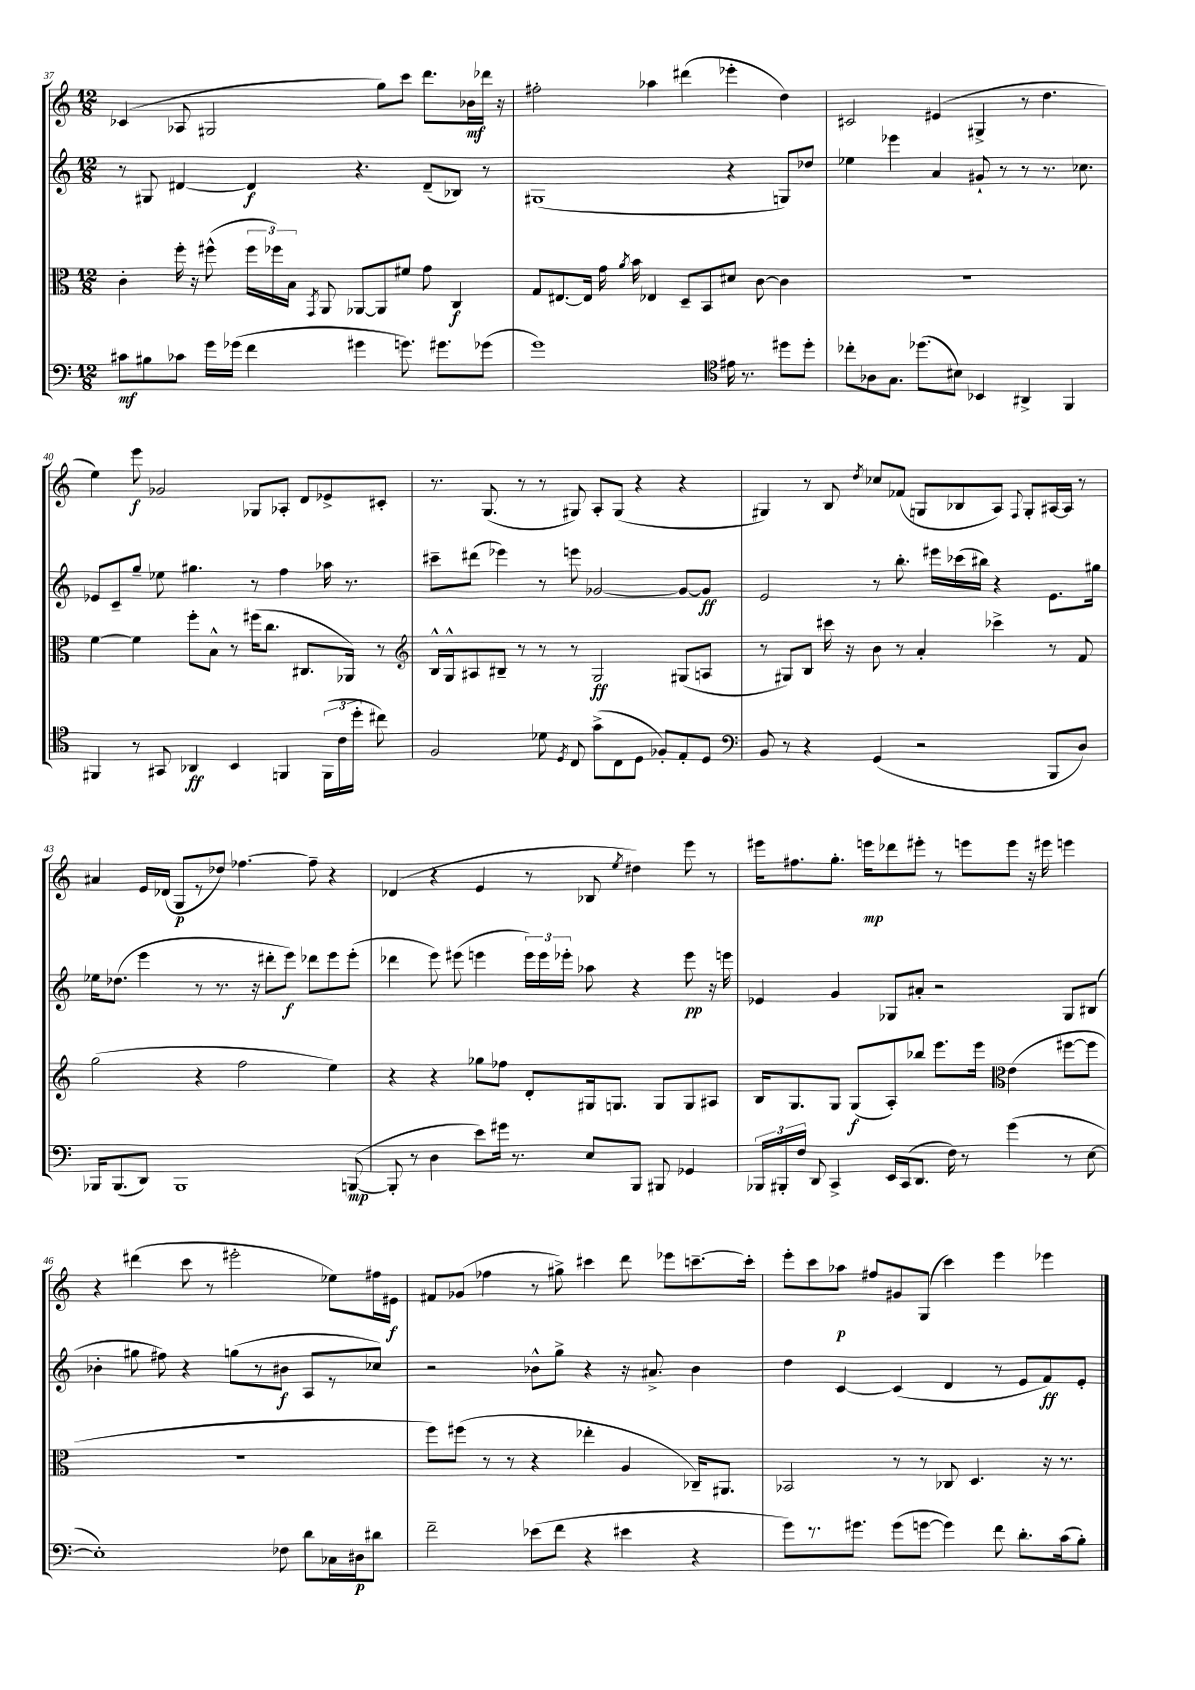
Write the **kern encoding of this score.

**kern	**dynam	**kern	**dynam	**kern	**dynam	**kern	**dynam
*part4	*part4	*part3	*part3	*part2	*part2	*part1	*part1
*staff4	*staff4	*staff3	*staff3	*staff2	*staff2	*staff1	*staff1
*clefF4	*	*clefC3	*	*clefG2	*	*clefG2	*
*k[]	*	*k[]	*	*k[]	*	*k[]	*
*M12/8	*	*M12/8	*	*M12/8	*	*M12/8	*
=37	=37	=37	=37	=37	=37	=37	=37
8c#X\L	mf	4c'\	.	8r	.	(4c-X/	.
8B#X\	.	.	.	8G#X/	.	.	.
8c-X\J	.	16ff'\	.	[4d#X/	.	8A-X/	.
.	.	16r	.	.	.	.	.
16g\LL	.	(8ff#X^^\	.	.	.	2G#X/	.
(16g-X\JJ	.	.	.	.	.	.	.
4f\	.	24ff#\LL	.	4d#/]	f	.	.
.	.	24ff-X\)	.	.	.	.	.
.	.	24B\JJ	.	.	.	.	.
.	.	8qGG/	.	.	.	.	.
.	.	8AA/	.	.	.	.	.
4g#X\	.	[8AA-X/L	.	4.r	.	.	.
.	.	8AA-/]	.	.	.	8gg\L)	.
8.gn\)	.	8f#X/J	.	.	.	8ccc\J	.
.	.	8g\	.	(8d#~/L	.	8.ddd\L	.
8.g#X\L	.	.	.	.	.	.	.
.	.	4C/	f	8B-X/J)	.	.	.
.	.	.	.	.	.	16b-X\L	mf
(8g-X\J	.	.	.	8r	.	16ddd-X\JJ	.
.	.	.	.	.	.	16r	.
=38	=38	=38	=38	=38	=38	=38	=38
1g)	.	8G/L	.	(1G#X	.	2ff#X'\	.
.	.	[8.E#X/	.	.	.	.	.
.	.	16E#/Jk]	.	.	.	.	.
.	.	16g\	.	.	.	.	.
.	.	8qa/	.	.	.	.	.
.	.	16b\	.	.	.	.	.
.	.	4E-X/	.	.	.	4aa-X\	.
.	.	8D~/L	.	.	.	(4ddd#X\	.
.	.	8BB/	.	.	.	.	.
*clefC4	*	*	*	*	*	*	*
16e#X\	.	8d#X/J	.	4r	.	4eee-X'\	.
8.r	.	.	.	.	.	.	.
.	.	[8c\	.	.	.	.	.
8dd#X\L	.	4c\]	.	8Gn/L)	.	4dd\)	.
8dd#'\J	.	.	.	8dd-X/J	.	.	.
=39	=39	=39	=39	=39	=39	=39	=39
8cc-X'\L	.	1.r	.	4ee-X\	.	2c#X/	.
8A-X\	.	.	.	.	.	.	.
8.G\J	.	.	.	4eee-X\	.	.	.
(8.dd-X\L	.	.	.	.	.	.	.
.	.	.	.	4a/	.	(4e#X/	.
8B#X\J)	.	.	.	.	.	.	.
4BB-X/	.	.	.	8g#X`/	.	4G#X^/	.
.	.	.	.	8r	.	.	.
4AA#X^/	.	.	.	8r	.	8r	.
.	.	.	.	8.r	.	4.dd\	.
4FF/	.	.	.	.	.	.	.
.	.	.	.	8.cc-X\	.	.	.
!!LO:LB:g=z
=40	=40	=40	=40	=40	=40	=40	=40
4FF#X/	.	[4f\	.	8e-X/L	.	4ee\)	.
.	.	.	.	8c~/	.	.	.
8r	.	4f\]	.	8gg~/J	.	8eee\	f
8GG#X/	.	.	.	8ee-X\	.	2g-X/	.
4AA-X/	ff	8ff'\L	.	4.gg#X\	.	.	.
.	.	8B^^\J	.	.	.	.	.
4BB/	.	8r	.	.	.	.	.
.	.	(16ff#X\KL	.	8r	.	8G-X/L	.
.	.	8.cc\J	.	.	.	.	.
4FFn/	.	.	.	4ff\	.	8A-X'/J	.
.	.	8.C#X/L	.	.	.	8d/L	.
(24FF\LL	.	.	.	16aa-X\	.	8e-X^/	.
24c\	.	.	.	.	.	.	.
.	.	16AA-X/Jk)	.	8.r	.	.	.
24dd'\JJ	.	.	.	.	.	.	.
8cc#X\)	.	8r	.	.	.	8c#X'/J	.
=41	=41	=41	=41	=41	=41	=41	=41
*	*	*clefG2	*	*	*	*	*
2F/	.	16B^^/LL	.	8ccc#X~\L	.	8.r	.
.	.	16G^^/J	.	.	.	.	.
.	.	8A#X/	.	(8ddd#X\J	.	.	.
.	.	.	.	.	.	(8.G/	.
.	.	8B#X~/J	.	4eee-X\)	.	.	.
.	.	8r	.	.	.	8r	.
8d-X\	.	8r	.	8r	.	8r	.
8qD/	.	.	.	.	.	.	.
8C/	.	8r	.	8eeen\	.	8G#X/)	.
(8g^\L	.	2G/	ff	[2g-X/	.	8A'/L	.
8C\	.	.	.	.	.	(8G#/J	.
8D\J	.	.	.	.	.	4r	.
8F-X'/L)	.	.	.	.	.	.	.
8E'/	.	(8G#X/L	.	8g-/L_	.	4r	.
8D/J	.	8An/J	.	8g-/J]	ff	.	.
=42	=42	=42	=42	=42	=42	=42	=42
*clefF4	*	*	*	*	*	*	*
8BB/	.	8r	.	2e/	.	4G#X/)	.
8r	.	8G#X/L)	.	.	.	.	.
4r	.	8B/J	.	.	.	8r	.
.	.	16ccc#X\	.	.	.	8B/	.
.	.	16r	.	.	.	.	.
.	.	.	.	.	.	8qdd/	.
(4GG/	.	8b\	.	8r	.	8cc-X/L	.
.	.	8r	.	8.bb'\	.	(8f-X/J	.
2r	.	4a'/	.	.	.	8Gn/L	.
.	.	.	.	16eee#X\LL	.	.	.
.	.	.	.	(16ccc-X\	.	8B-X/	.
.	.	.	.	16bb#X\JJ)	.	.	.
.	.	4ccc-X^\	.	4r	.	8A/J)	.
.	.	.	.	.	.	8qqF/	.
.	.	.	.	.	.	8G'/L	.
8BBB/L	.	8r	.	8.e\L	.	[16A#X/L	.
.	.	.	.	.	.	16A#/JJ]	.
8D/J)	.	8f/	.	.	.	8r	.
.	.	.	.	16gg#X\Jk	.	.	.
!!LO:LB:g=z
=43	=43	=43	=43	=43	=43	=43	=43
16BBB-X/KL	.	(2gg\	.	16ee-X\KL	.	4a#X/	.
(8.BBB-/	.	.	.	(8.dd-X\J	.	.	.
8DD/J)	.	.	.	4eee\	.	16e/LL	.
.	.	.	.	.	.	(16d-X/JJ	.
1BBB-	.	.	.	.	.	8G/L	p
.	.	4r	.	8r	.	8r	.
.	.	.	.	8.r	.	8dd-X/J)	.
.	.	2ff\	.	.	.	[4.ff-X\	.
.	.	.	.	16r	.	.	.
.	.	.	.	8ddd#X'\L	.	.	.
.	.	.	.	8eee\J)	f	.	.
.	.	.	.	8ddd-X\L	.	8ff-~\]	.
.	.	4ee\)	.	8eee\	.	4r	.
([8BBBn/	mp	.	.	(8eee'\J	.	.	.
=44	=44	=44	=44	=44	=44	=44	=44
8BBB'/]	.	4r	.	4ddd-X\	.	(4d-X/	.
8r	.	.	.	.	.	.	.
4D\	.	4r	.	8eee\)	.	4r	.
.	.	.	.	(8eee#X\	.	.	.
8e\L)	.	8gg-X\L	.	4eeen\	.	4e/	.
16g#X\Jk	.	8ff-X\J	.	.	.	.	.
8.r	.	.	.	.	.	.	.
.	.	8d'/L	.	24eee\LL)	.	8r	.
.	.	.	.	24eee\	.	.	.
.	.	.	.	24eee-X'\JJ	.	.	.
8E/L	.	16G#X/k	.	8aa-X\	.	8B-X/	.
.	.	8.Gn/J	.	.	.	.	.
.	.	.	.	.	.	8qee/	.
8BBB/J	.	.	.	4r	.	4dd#X\)	.
8BBB#X/	.	8G/L	.	.	.	.	.
4GG-X/	.	8G/	.	8eee-\	pp	8eee\	.
.	.	8A#X/J	.	16r	.	8r	.
.	.	.	.	16eeen\	.	.	.
=45	=45	=45	=45	=45	=45	=45	=45
24BBB-X/LL	.	16B/KL	.	4e-X/	.	16eee#X\KL	.
24BBB#X'/	.	.	.	.	.	.	.
.	.	8.G/	.	.	.	8.ff#X\	.
24F/JJ	.	.	.	.	.	.	.
8DD/	.	.	.	.	.	.	.
4CC^/	.	8G/J	.	4g/	.	8.gg'\J	.
.	.	(8G/L	f	.	.	.	.
.	.	.	.	.	.	16eeen\KL	mp
16EE/LL	.	8A'/)	.	8G-X/L	.	8ddd-X\	.
(16CC/J	.	.	.	.	.	.	.
8.DD/J	.	8bb-X/J	.	8a#X'/J	.	8eee#X'\J	.
.	.	8.eee\L	.	2r	.	8r	.
16F\)	.	.	.	.	.	.	.
8r	.	.	.	.	.	8eeen\L	.
.	.	16eee\Jk	.	.	.	.	.
*	*	*clefC3	*	*	*	*	*
(4g\	.	(4e\	.	.	.	8eee\J	.
.	.	.	.	.	.	16r	.
.	.	.	.	.	.	16eee#X\	.
8r	.	[8ff#X\L	.	8G-/L	.	4eeen\	.
[8E\	.	8ff#\J]	.	(8B#X/J	.	.	.
!!LO:LB:g=z
=46	=46	=46	=46	=46	=46	=46	=46
1E'])	.	1.r	.	4b-X'\	.	4r	.
.	.	.	.	8gg#X\	.	(4ddd#X\	.
.	.	.	.	8ff#X\)	.	.	.
.	.	.	.	4r	.	8ccc\	.
.	.	.	.	.	.	8r	.
.	.	.	.	(8ggn\L	.	2eee#X'\	.
.	.	.	.	8r	.	.	.
8F-X\	.	.	.	8b#X\J	f	.	.
8d\L	.	.	.	8A/L	.	.	.
16C-X\L	.	.	.	8r	.	8ee-X\L)	.
16D#X\J	p	.	.	.	.	.	.
8d#X\J	.	.	.	8cc-X/J)	.	16ff#X\L	.
.	.	.	.	.	.	16e#X\JJ	f
=47	=47	=47	=47	=47	=47	=47	=47
2f~\	.	8ff\L)	.	2r	.	8f#X/L	.
.	.	(8ff#X\J	.	.	.	(8g-X/J	.
.	.	8r	.	.	.	4ff-X\	.
.	.	8r	.	.	.	.	.
(8e-X\L	.	4r	.	8b-X^^\L	.	8r	.
8f\J	.	.	.	8gg^\J	.	8gg#X^\)	.
4r	.	4ee-X'\	.	4r	.	4ccc#X\	.
4e#X\	.	4A/	.	16r	.	8ddd\	.
.	.	.	.	8.a#X^/	.	.	.
.	.	.	.	.	.	8eee-X\L	.
4r	.	16C-X~/KL)	.	4b-\	.	[8.cccn~\	.
.	.	8.AA#X/J	.	.	.	.	.
.	.	.	.	.	.	16ccc'\Jk]	.
=48	=48	=48	=48	=48	=48	=48	=48
8g\L)	.	2BB-X/	.	4dd\	.	8eee'\L	.
8.r	.	.	.	.	.	8ccc\	.
.	.	.	.	[4c/	.	8aa-X\J	p
8.g#X\J	.	.	.	.	.	.	.
.	.	.	.	.	.	8ff#X/L	.
(8g#\L	.	8r	.	(4c/]	.	8g#X/	.
[8gn\J	.	8r	.	.	.	(8G/J	.
4g\])	.	8C-X/	.	4d/	.	4ccc\)	.
.	.	4.D/	.	.	.	.	.
8f\	.	.	.	8r	.	4eee\	.
8.d'\L	.	.	.	8e/L	.	.	.
.	.	16r	.	8f/)	ff	4eee-X\	.
(16c\k	.	8.r	.	.	.	.	.
8B'\J)	.	.	.	8e'/J	.	.	.
==	==	==	==	==	==	==	==
*-	*-	*-	*-	*-	*-	*-	*-
